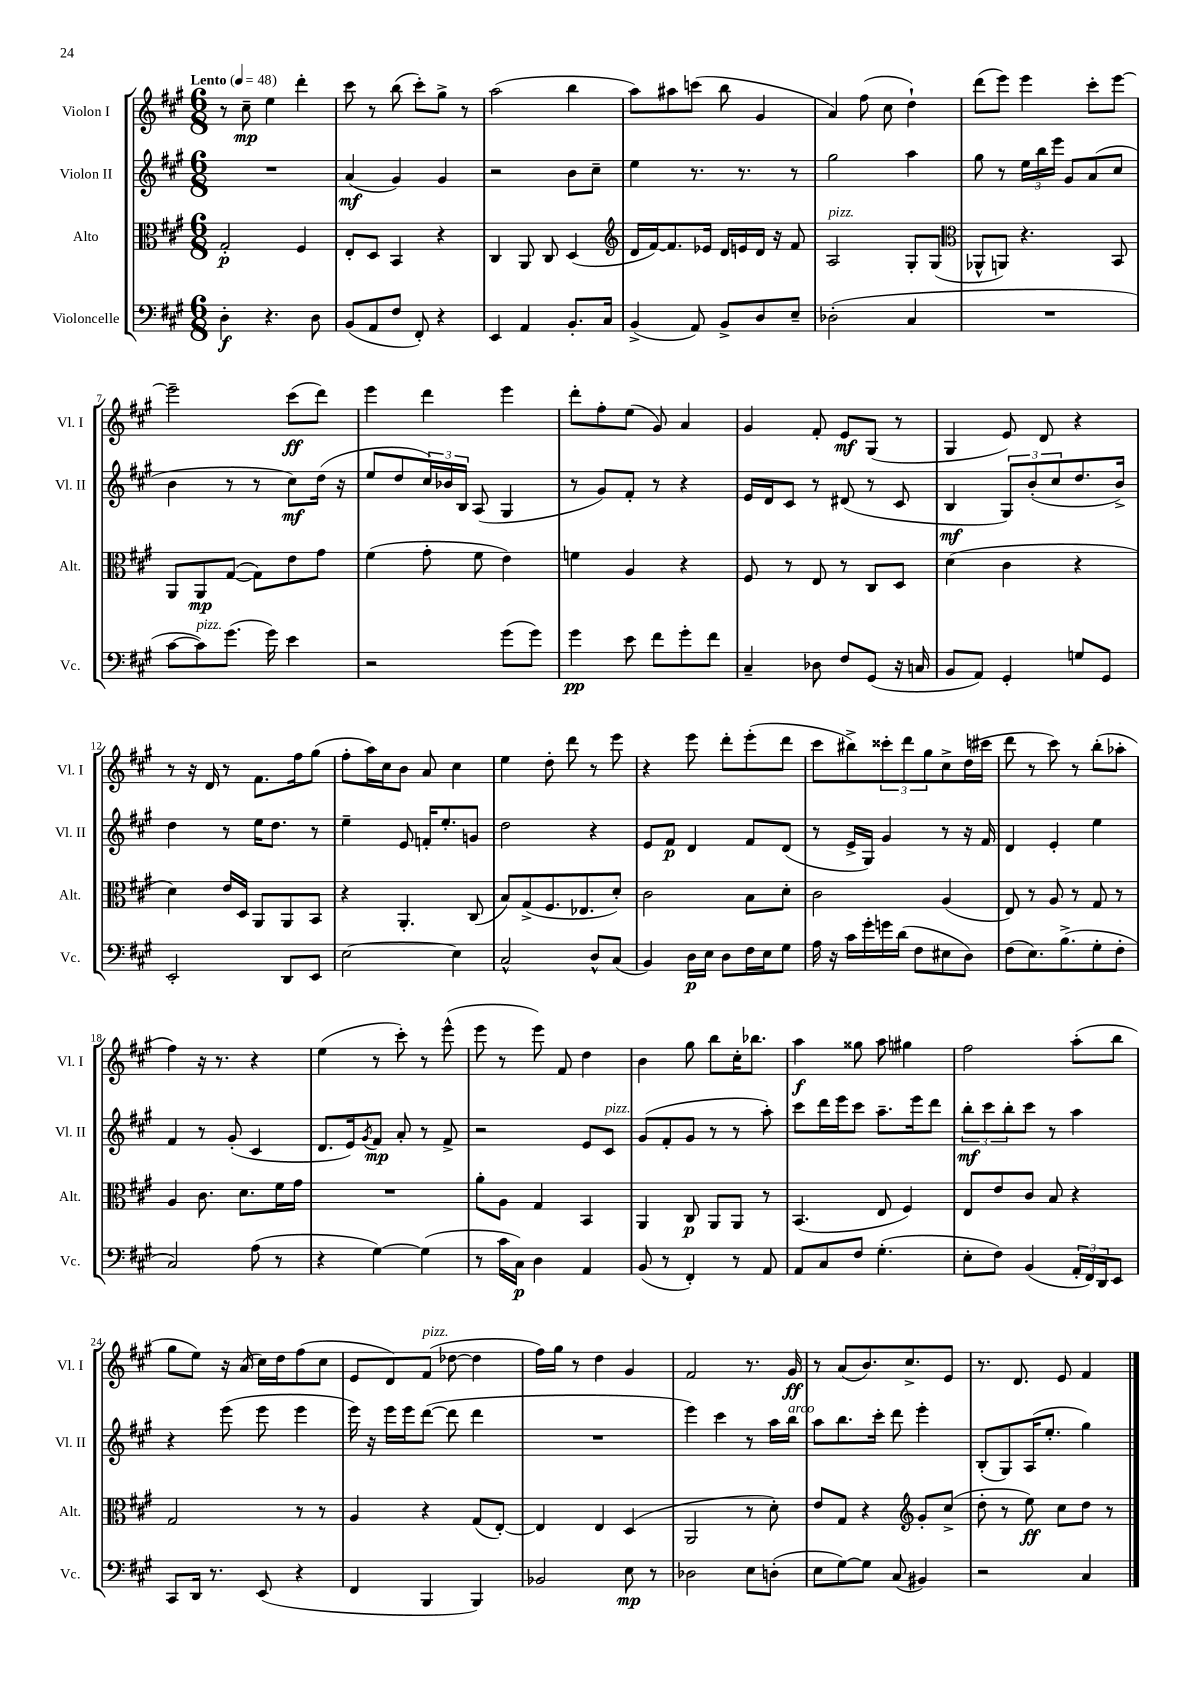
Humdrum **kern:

**kern	**dynam	**kern	**dynam	**kern	**dynam	**kern	**dynam
*part4	*part4	*part3	*part3	*part2	*part2	*part1	*part1
*staff4	*staff4	*staff3	*staff3	*staff2	*staff2	*staff1	*staff1
*I"Violoncelle	*	*I"Alto	*	*I"Violon II	*	*I"Violon I	*
*I'Vc.	*	*I'Alt.	*	*I'Vl. II	*	*I'Vl. I	*
*clefF4	*	*clefC3	*	*clefG2	*	*clefG2	*
*k[f#c#g#]	*	*k[f#c#g#]	*	*k[f#c#g#]	*	*k[f#c#g#]	*
*M6/8	*	*M6/8	*	*M6/8	*	*M6/8	*
*MM48	*	*MM48	*	*MM48	*	*MM48	*
=1	=1	=1	=1	=1	=1	=1	=1
!	!	!	!	!	!	!LO:TX:a:B:t=Lento	!
4D'\	f	2G#'/	p	2.r	.	8r	.
.	.	.	.	.	.	8cc#~\	mp
4.r	.	.	.	.	.	4ee\	.
.	.	4F#/	.	.	.	4ddd'\	.
8D\	.	.	.	.	.	.	.
=2	=2	=2	=2	=2	=2	=2	=2
(8BB/L	.	8E'/L	.	(4a/	mf	8ccc#\	.
8AA/	.	8D/J	.	.	.	8r	.
8F#/J	.	4BB/	.	4g#/)	.	(8bb\	.
8FF#'/)	.	.	.	.	.	8ccc#'\L)	.
4r	.	4r	.	4g#/	.	8gg#^\J	.
.	.	.	.	.	.	8r	.
=3	=3	=3	=3	=3	=3	=3	=3
4EE/	.	4C#/	.	2r	.	(2aa\	.
4AA/	.	8AA/	.	.	.	.	.
.	.	8C#/	.	.	.	.	.
8.BB'/L	.	(4D/	.	8b\L	.	4bb\	.
.	.	.	.	8cc#~\J	.	.	.
16C#/Jk	.	.	.	.	.	.	.
=4	=4	=4	=4	=4	=4	=4	=4
*	*	*clefG2	*	*	*	*	*
(4BB^/	.	16d/LL	.	4ee\	.	8aa\L)	.
.	.	[16f#/J)	.	.	.	.	.
.	.	8.f#/]	.	.	.	8aa#X\	.
8AA/)	.	.	.	8.r	.	(8cccn\J	.
.	.	16e-X/Jk	.	.	.	.	.
8BB^/L	.	16d/LL	.	.	.	8bb\	.
.	.	16en/	.	8.r	.	.	.
8D/	.	16d/JJ	.	.	.	4g#/	.
.	.	16r	.	.	.	.	.
8E~/J	.	8f#/	.	8r	.	.	.
=5	=5	=5	=5	=5	=5	=5	=5
!	!	!LO:TX:a:i:t=pizz.	!	!	!	!	!
(2D-X'\	.	2A/	.	2gg#\	.	4a/)	.
.	.	.	.	.	.	(8ff#\	.
.	.	.	.	.	.	8cc#\	.
4C#/	.	8G#'/L	.	4aa\	.	4dd`\)	.
.	.	(8G#/J	.	.	.	.	.
=6	=6	=6	=6	=6	=6	=6	=6
*	*	*clefC3	*	*	*	*	*
2.r	.	8AA-X^^/L	.	8gg#\	.	(8ddd\L	.
.	.	8AAn/J)	.	8r	.	8eee\J)	.
.	.	4.r	.	24ee\LL	.	4eee\	.
.	.	.	.	24bb\	.	.	.
.	.	.	.	24eee\JJ	.	.	.
.	.	.	.	8g#/L	.	.	.
.	.	.	.	(8a/	.	8ccc#'\L	.
.	.	8BB/	.	8cc#/J	.	[8eee\J	.
!!LO:LB:g=z
=7	=7	=7	=7	=7	=7	=7	=7
[8c#\L	.	8AA/L	.	4b\	.	2eee~\]	.
!LO:TX:a:i:t=pizz.	!	!	!	!	!	!	!
8c#\])	.	8AA/	mp	.	.	.	.
(8.g#\J	.	([8G#/J	.	8r	.	.	.
.	.	8G#\L])	.	8r	.	.	.
16g#\)	.	.	.	.	.	.	.
4e\	.	8e\	.	8cc#\L)	mf	(8ccc#\L	ff
.	.	8g#\J	.	(16dd\Jk	.	8ddd\J)	.
.	.	.	.	16r	.	.	.
=8	=8	=8	=8	=8	=8	=8	=8
2r	.	(4f#\	.	8ee/L	.	4eee\	.
.	.	.	.	8dd/	.	.	.
.	.	8g#'\	.	24cc#/L)	.	4ddd\	.
.	.	.	.	24b-X/	.	.	.
.	.	.	.	24B/JJ	.	.	.
.	.	8f#\	.	(8A/	.	.	.
(8g#\L	.	4e\)	.	4G#/	.	4eee\	.
8g#\J)	.	.	.	.	.	.	.
=9	=9	=9	=9	=9	=9	=9	=9
4g#\	pp	4fn\	.	8r	.	8ddd'\L	.
.	.	.	.	8g#/L)	.	8ff#'\	.
8e\	.	4A/	.	8f#'/J	.	(8ee\J	.
8f#\L	.	.	.	8r	.	8g#/)	.
8g#'\	.	4r	.	4r	.	4a/	.
8f#\J	.	.	.	.	.	.	.
=10	=10	=10	=10	=10	=10	=10	=10
4C#~/	.	8F#/	.	16e/LL	.	4g#/	.
.	.	.	.	16d/J	.	.	.
.	.	8r	.	8c#/J	.	.	.
8D-X\	.	8E/	.	8r	.	8f#'/	.
8F#/L	.	8r	.	(8d#X/	.	8e/L	mf
(8GG#/J	.	8C#/L	.	8r	.	(8G#/J	.
16r	.	8D/J	.	8c#/	.	8r	.
16Cn/	.	.	.	.	.	.	.
=11	=11	=11	=11	=11	=11	=11	=11
8BB/L	.	(4d\	.	4B/	mf	4G#/	.
8AA/J)	.	.	.	.	.	.	.
4GG#'/	.	4c#\	.	12G#/L)	.	8e/)	.
.	.	.	.	(12b'/	.	.	.
.	.	.	.	.	.	8d/	.
.	.	.	.	12cc#/	.	.	.
8Gn/L	.	4r	.	8.dd/	.	4r	.
8GG#/J	.	.	.	.	.	.	.
.	.	.	.	16b^/Jk)	.	.	.
!!LO:LB:g=z
=12	=12	=12	=12	=12	=12	=12	=12
2EE'/	.	4d\)	.	4dd\	.	8r	.
.	.	.	.	.	.	16r	.
.	.	.	.	.	.	16d/	.
.	.	16e/LL	.	8r	.	8r	.
.	.	16D/JJ	.	.	.	.	.
.	.	8AA/L	.	16ee\KL	.	8.f#\L	.
.	.	.	.	8.dd\J	.	.	.
8DD/L	.	8AA/	.	.	.	.	.
.	.	.	.	.	.	16ff#\k	.
8EE/J	.	8BB/J	.	8r	.	(8gg#\J	.
=13	=13	=13	=13	=13	=13	=13	=13
[2E\	.	4r	.	4ee~\	.	8ff#'\L	.
.	.	.	.	.	.	16aa\L)	.
.	.	.	.	.	.	16cc#\J	.
.	.	4.AA'/	.	8e/	.	8b\J	.
.	.	.	.	16fn'/KL	.	8a/	.
.	.	.	.	8.ee'/	.	.	.
4E\]	.	.	.	.	.	4cc#\	.
.	.	(8C#/	.	8gn/J	.	.	.
=14	=14	=14	=14	=14	=14	=14	=14
2C#^^/	.	8B/L)	.	2dd\	.	4ee\	.
.	.	(8G#^/	.	.	.	.	.
.	.	8.F#/	.	.	.	8dd'\	.
.	.	.	.	.	.	8ddd\	.
.	.	8.E-X/	.	.	.	.	.
8D^^/L	.	.	.	4r	.	8r	.
(8C#/J	.	8d'/J)	.	.	.	8eee\	.
=15	=15	=15	=15	=15	=15	=15	=15
4BB/)	.	2c#\	.	8e/L	.	4r	.
.	.	.	.	8f#/J	p	.	.
16D\LL	p	.	.	4d/	.	8eee\	.
16E\JJ	.	.	.	.	.	.	.
8D\L	.	.	.	.	.	8ddd'\L	.
16F#\L	.	8B\L	.	8f#/L	.	(8eee'\	.
16E\J	.	.	.	.	.	.	.
8G#\J	.	8d'\J	.	(8d/J	.	8ddd\J	.
=16	=16	=16	=16	=16	=16	=16	=16
16A\	.	2c#\	.	8r	.	8ccc#\L	.
16r	.	.	.	.	.	.	.
16c#\LL	.	.	.	16e^/LL	.	8bb#X^\)	.
16g#'\	.	.	.	16G#/JJ)	.	.	.
16gn\	.	.	.	4g#/	.	12ccc##X'\	.
(16d\JJ	.	.	.	.	.	.	.
.	.	.	.	.	.	12ddd\	.
8F#\L	.	.	.	.	.	.	.
.	.	.	.	.	.	12gg#\	.
8E#X\	.	(4A/	.	8r	.	8cc#^\	.
8D\J)	.	.	.	16r	.	(16dd\L	.
.	.	.	.	16f#/	.	16ccc#X\JJ	.
=17	=17	=17	=17	=17	=17	=17	=17
(8F#\L	.	8E/)	.	4d/	.	8ddd\	.
8.E\)	.	8r	.	.	.	8r	.
.	.	8A/	.	4e'/	.	8ccc#\)	.
(8.B^\	.	.	.	.	.	.	.
.	.	8r	.	.	.	8r	.
8G#'\	.	8G#/	.	4ee\	.	(8bb'\L	.
8F#'\J	.	8r	.	.	.	8aa-X'\J	.
!!LO:LB:g=z
=18	=18	=18	=18	=18	=18	=18	=18
2C#/)	.	4A/	.	4f#/	.	4ff#\)	.
.	.	8.c#\	.	8r	.	16r	.
.	.	.	.	.	.	8.r	.
.	.	.	.	(8g#'/	.	.	.
.	.	8.d\L	.	.	.	.	.
(8A\	.	.	.	4c#/	.	4r	.
8r	.	16f#\L	.	.	.	.	.
.	.	16g#\JJ	.	.	.	.	.
=19	=19	=19	=19	=19	=19	=19	=19
4r	.	2.r	.	8.d/L	.	(4ee\	.
.	.	.	.	16e/k)	.	.	.
.	.	.	.	8qg#/	.	.	.
[4G#\)	.	.	.	8f#/J	mp	8r	.
.	.	.	.	8a'/	.	8ccc#'\)	.
(4G#\]	.	.	.	8r	.	8r	.
.	.	.	.	8f#^/	.	(8eee^^\	.
=20	=20	=20	=20	=20	=20	=20	=20
8r	.	8a'\L	.	2r	.	8eee\	.
16c#\LL	.	8A\J	.	.	.	8r	.
16C#\JJ)	p	.	.	.	.	.	.
4D\	.	4G#/	.	.	.	8eee\)	.
.	.	.	.	.	.	8f#/	.
4AA/	.	4BB/	.	8e/L	.	4dd\	.
!	!	!	!	!LO:TX:a:i:t=pizz.	!	!	!
.	.	.	.	8c#/J	.	.	.
=21	=21	=21	=21	=21	=21	=21	=21
(8BB/	.	4AA/	.	(8g#/L	.	4b\	.
8r	.	.	.	8f#'/	.	.	.
4FF#'/)	.	8C#/	p	8g#/J	.	8gg#\	.
.	.	8AA/L	.	8r	.	8bb\L	.
8r	.	8AA/J	.	8r	.	16cc#'\K	.
.	.	.	.	.	.	8.bb-X\J	.
8AA/	.	8r	.	8aa'\)	.	.	.
=22	=22	=22	=22	=22	=22	=22	=22
8AA/L	.	(4.BB/	.	8ccc#\L	.	4aa\	f
8C#/	.	.	.	16ddd\L	.	.	.
.	.	.	.	16eee\J	.	.	.
8F#/J	.	.	.	8ccc#\J	.	8gg##X\	.
(4.G#'\	.	8E/	.	8.aa~\L	.	8aa\	.
.	.	4F#/)	.	.	.	4gg#X\	.
.	.	.	.	16eee\k	.	.	.
.	.	.	.	8ddd\J	.	.	.
=23	=23	=23	=23	=23	=23	=23	=23
8E'\L	.	8E/L	.	12bb'\L	mf	2ff#\	.
.	.	.	.	12ccc#\	.	.	.
8F#\J)	.	8e/	.	.	.	.	.
.	.	.	.	12bb'\	.	.	.
(4BB/	.	8c#/J	.	8ccc#\J	.	.	.
.	.	8B/	.	8r	.	.	.
24AA'/LL	.	4r	.	4aa\	.	(8aa'\L	.
24FF#/)	.	.	.	.	.	.	.
24DD/J	.	.	.	.	.	.	.
8EE/J	.	.	.	.	.	8bb\J	.
!!LO:LB:g=z
=24	=24	=24	=24	=24	=24	=24	=24
8CC#/L	.	2G#/	.	4r	.	8gg#\L	.
16DD/Jk	.	.	.	.	.	8ee\J)	.
8.r	.	.	.	.	.	.	.
.	.	.	.	(8eee\	.	16r	.
.	.	.	.	.	.	(16a/	.
(8EE/	.	.	.	8eee\	.	16cc#\LL)	.
.	.	.	.	.	.	16dd\J	.
4r	.	8r	.	4eee\	.	(8ff#\	.
.	.	8r	.	.	.	8cc#\J	.
=25	=25	=25	=25	=25	=25	=25	=25
4FF#/	.	4A/	.	16eee\)	.	8e/L	.
.	.	.	.	16r	.	.	.
.	.	.	.	16eee\LL	.	8d/)	.
.	.	.	.	16eee\J	.	.	.
!	!	!	!	!	!	!LO:TX:a:i:t=pizz.	!
4BBB/	.	4r	.	([8ddd\J	.	(8f#/J	.
.	.	.	.	8ddd\]	.	[8dd-X\	.
4BBB/)	.	(8G#/L	.	4ddd\	.	4dd-\]	.
.	.	[8E'/J)	.	.	.	.	.
=26	=26	=26	=26	=26	=26	=26	=26
2BB-X/	.	4E/]	.	2.r	.	16ff#\LL)	.
.	.	.	.	.	.	16gg#\JJ	.
.	.	.	.	.	.	8r	.
.	.	4E/	.	.	.	4dd\	.
8E\	mp	(4D/	.	.	.	4g#/	.
8r	.	.	.	.	.	.	.
=27	=27	=27	=27	=27	=27	=27	=27
2D-X\	.	2AA/	.	4eee\)	.	2f#/	.
.	.	.	.	4ccc#\	.	.	.
8E\L	.	8r	.	8r	.	8.r	.
(8Dn'\J	.	8d'\)	.	16aa\LL	.	.	.
!	!	!	!	!LO:TX:a:i:t=arco	!	!	!
.	.	.	.	16bb\JJ	.	16g#/	ff
=28	=28	=28	=28	=28	=28	=28	=28
8E\L	.	8e/L	.	8aa\L	.	8r	.
[8G#\)	.	8G#/J	.	8.bb\	.	(8a/L	.
8G#\J]	.	4r	.	.	.	8.b/)	.
.	.	.	.	16ccc#'\Jk	.	.	.
(8C#/	.	.	.	8ddd\	.	.	.
.	.	.	.	.	.	8.cc#^/	.
*	*	*clefG2	*	*	*	*	*
4BB#X/)	.	8g#'/L	.	4eee'\	.	.	.
.	.	(8cc#^/J	.	.	.	8e/J	.
=29	=29	=29	=29	=29	=29	=29	=29
2r	.	8dd'\	.	(8B'/L	.	8.r	.
.	.	8r	.	8G#/)	.	.	.
.	.	.	.	.	.	8.d/	.
.	.	8ee\)	ff	(16A/K	.	.	.
.	.	.	.	8.ee'/J	.	.	.
.	.	8cc#\L	.	.	.	8e/	.
4C#/	.	8dd\J	.	4gg#\)	.	4f#/	.
.	.	8r	.	.	.	.	.
==	==	==	==	==	==	==	==
*-	*-	*-	*-	*-	*-	*-	*-
